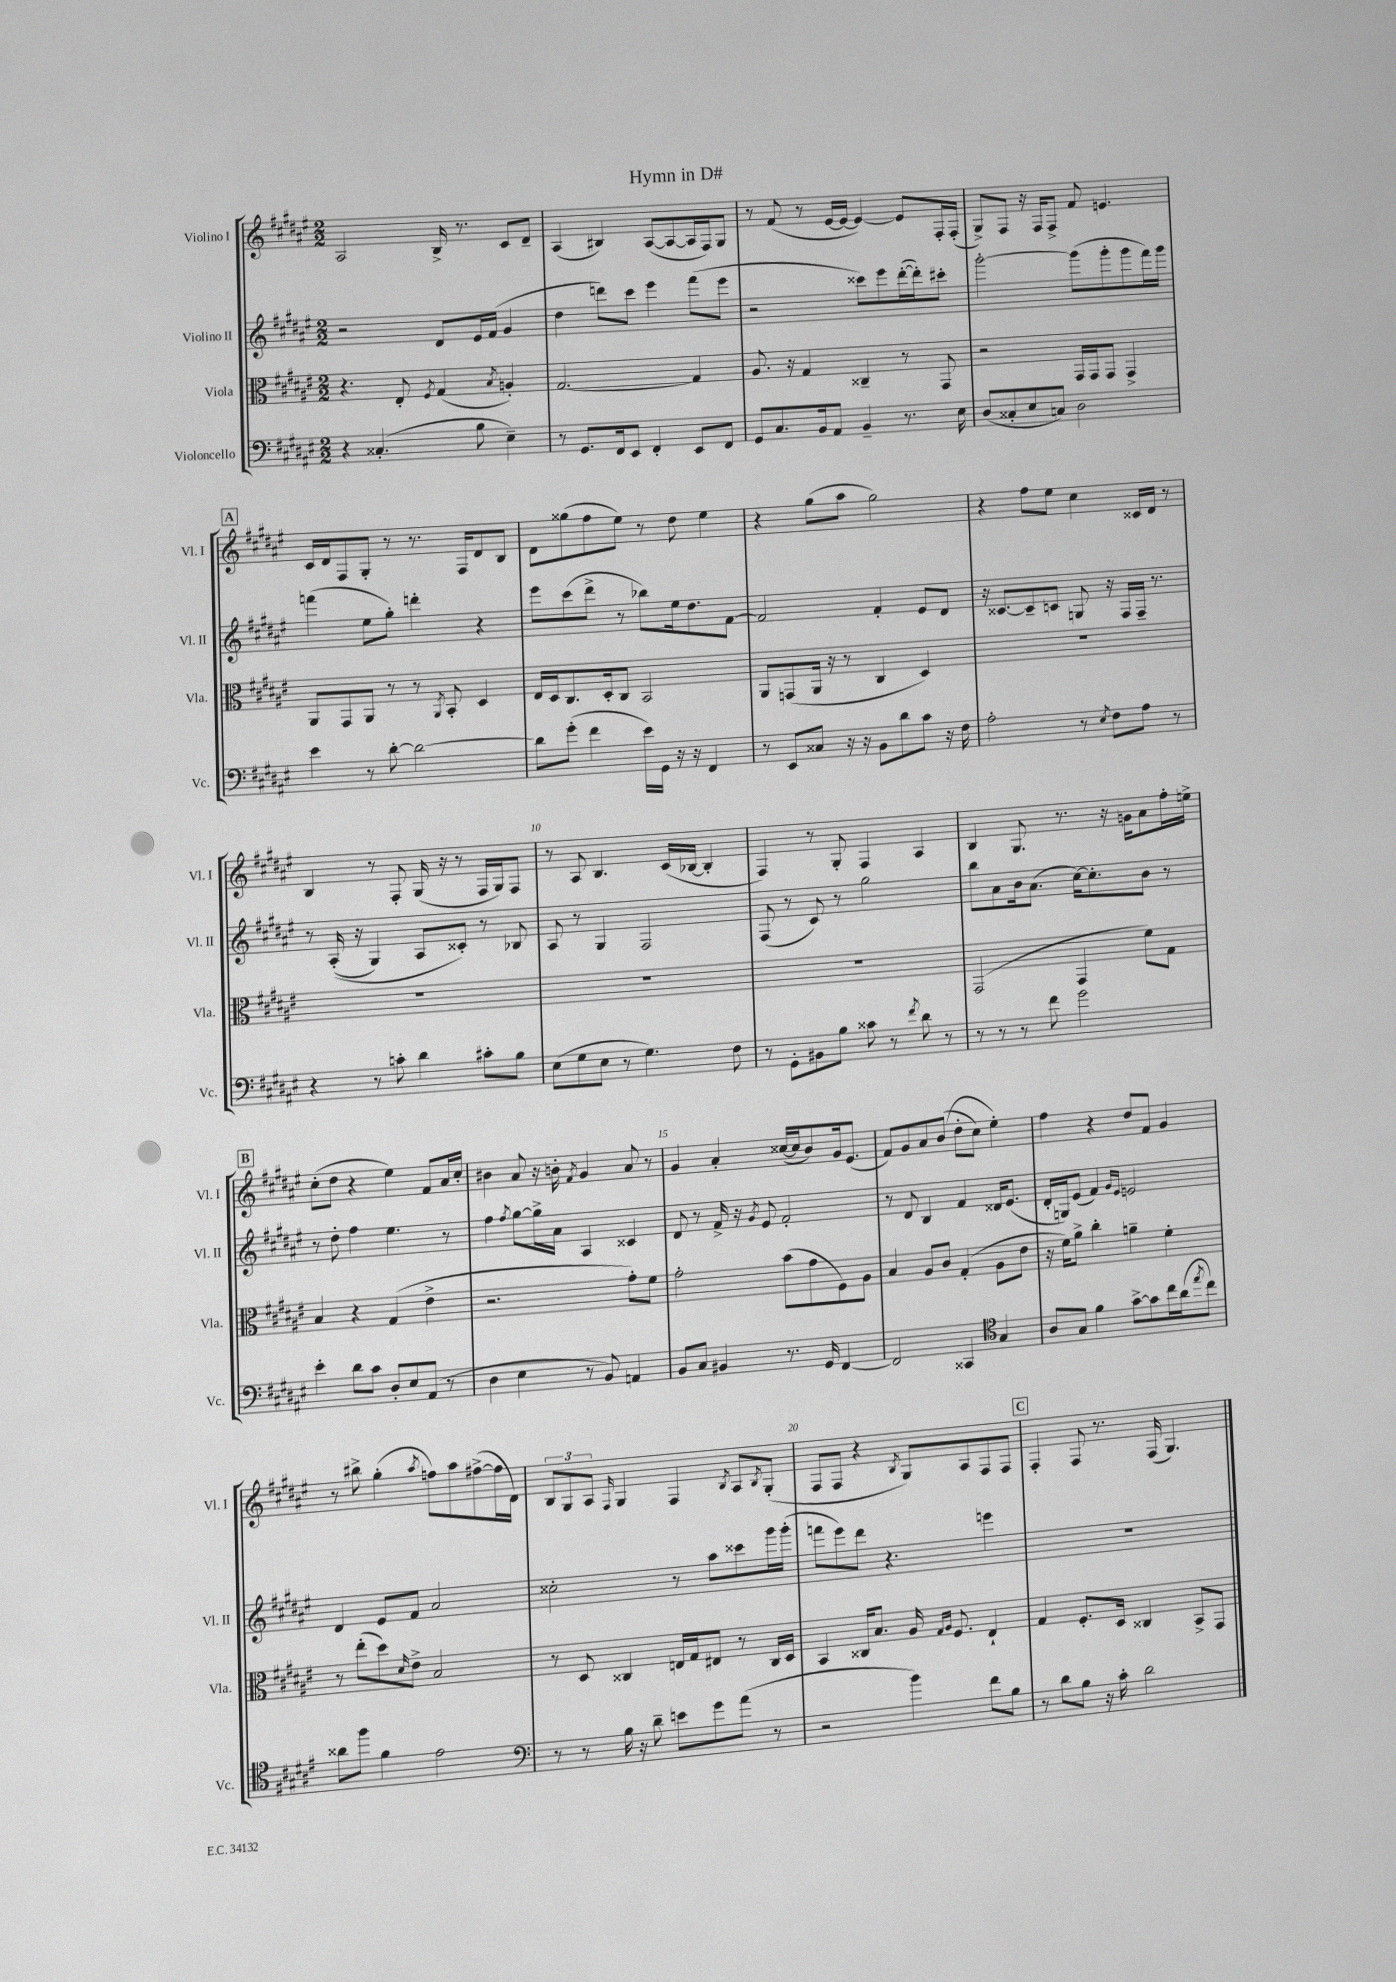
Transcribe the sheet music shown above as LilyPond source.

\header { title = "Hymn in D#" }
<<
\new StaffGroup <<
\new Staff = "s0" \with { instrumentName = "Violino I" shortInstrumentName = "Vl. I" } {
    \clef treble \key fis \major \numericTimeSignature \time 2/2
    ais2 b16-> r8. cis'8 dis'8-- |
    ais4( bis4) ais8~( ais8~ ais16 fis16) gis8 |
    r8 fis'8( r8 eis'16~ eis'16~ eis'4~) eis'8 fis16-. fis16-.( |
    gis8->) fis8 r16 fis16 fis8-> fis'8 e'4. |
    \mark \markup { \box "A" } cis'16 dis'16 fis8 gis8-. r8 r8. fis16 dis'8 b8 |
    dis'8 gisis''8( fis''8 eis''8) r8 dis''8 eis''4 |
    r4 gis''8( ais''8 gis''2) |
    r4 fis''8 eis''8 cis''4 cisis'16 dis'16 r8 |
    b4 r8 fis8-. gis16( r16 r8 fis16 gis16) fis8 |
    r8 ais8 b4. cis'16( bes16~ bes4-. |
    fis4) r8 gis8-. fis4 ais4 |
    b4 gis8. r8. r16 g'16 ais'8 fis''16-. e''16-> |
    \mark \markup { \box "B" } cis''8-.( dis''8 r4 eis''4) fis'8 ais'16 cis''16-. |
    bis'4 ais'8 r16 b'16-. \acciaccatura { fis'8 } gis'4 ais'8 r8 |
    gis'4 ais'4-. cisis''16~( cisis''16 b'8) gis'16 eis'8.( |
    fis'8) gis'8 ais'8 b'8(\( dis''8-. cis''8) eis''4-.\) |
    fis''4 r4 dis''8 fis'8 gis'4 |
    r8 bis''8-> gis''4-.( \acciaccatura { ais''8 } f''8) ais''8 fis''8~->( fis''16 dis'16) |
    \tuplet 3/2 { b8 gis8 ais8 } \grace { fis16 } gis4 fis4 \acciaccatura { b8 } ais8 \acciaccatura { b8 } gis8-.( |
    fis8 fis8 r4 \acciaccatura { b8 } gis8) ais8 fis8 fis8 |
    \mark \markup { \box "C" } fis4-. fis8 r8. fis16( gis4.) \bar "|." |
}
\new Staff = "s1" \with { instrumentName = "Violino II" shortInstrumentName = "Vl. II" } {
    \clef treble \key fis \major \numericTimeSignature \time 2/2
    r2 dis'8 eis'16 fis'16( gis'4 |
    dis''4 d'''8) cis'''8 eis'''4 fis'''8( eis'''8 |
    r2 cisis'''8) eis'''8 dis'''16~-.( dis'''16-.) cis'''8-. |
    gis'''2~-. gis'''8( gis'''8-. gis'''8 fis'''16) gis'''16 |
    \mark \markup { \box "A" } f'''4( eis''8 gis''8-.) d'''4-. r4 |
    eis'''8 cis'''8( dis'''8-> r8 bes''8) eis''16 dis''8. fis'8~ |
    fis'2 fis'4-. eis'8 dis'8 |
    r16 cisis'8.~ cisis'8-- c'8 g8 r16 fis16 fis16-- r8. |
    r8 ais16-.(\( r16 gis4) ais8 cisis'8-.\) r8 bes8 |
    ais8 r8 gis4 fis2 |
    fis8( r8 cis'8) r8 gis''2 |
    b''8 ais'8 b'16 ais'8.( cis''16~) cis''8.-. b'8 r8 |
    \mark \markup { \box "B" } r8 dis''8-. fis''4 eis''4. r8 |
    fis''4 \acciaccatura { fis''8 } gis''8~ gis''16-> ais'16 ais4 cisis'4 |
    dis'8 r8 fis'16-> r16 \acciaccatura { gis'8 } eis'8 fis'2-. |
    r8 dis'8 b4 fis'4 disis'16 eis'8.( |
    dis'16-. g16) eis'8( fis'4) \grace { gis'16 eis'16 } e'2 |
    dis'4 eis'8 fis'8 ais'2 |
    cisis''2-. r8 ais''8 cisis'''8 gis'''16 gis'''16-.( |
    f'''8 eis'''8) dis'''8 r4. e'''4 |
    \mark \markup { \box "C" } R1 \bar "|." |
}
\new Staff = "s2" \with { instrumentName = "Viola" shortInstrumentName = "Vla." } {
    \clef alto \key fis \major \numericTimeSignature \time 2/2
    r4. eis8-. \acciaccatura { fis8 } gis4( \acciaccatura { b8 } a4-.) |
    gis2.~ gis4 |
    ais8. r16 gis4 cisis4-- r8 gis,8 |
    r2 gis,16 gis,16 gis,8 gis,4-> |
    \mark \markup { \box "A" } ais,8 gis,8 ais,8 r8 r8 \acciaccatura { ais,8 } b,8-. dis4 |
    eis16 dis16 cis8. dis16-. cis8 b,2 |
    ais,8 g,8( ais,16 r16 r8 cis4 dis4) |
    R1 |
    R1 |
    R1 |
    R1 |
    gis,2( gis,4 fis'8) gis8 |
    \mark \markup { \box "B" } b4 r4 gis4( eis'4-> |
    r2. gis'8-.) fis'8 |
    gis'2-. b'8( gis'8 fis8) ais8 |
    b4 ais8 cis'8 gis4-.( ais8 eis'8 |
    r16 fis'16) ais'8-> cis''4-. a'4-- fis'4-. |
    r8 eis''8-.( dis''8) \grace { dis'16 } eis'8-> b2 |
    r8 dis8 cisis4 e16 gis16 eis8 r8 cisis16 dis16 |
    b,4 cisis16 b8. ais16 \grace { gis16 ais16 } fis8. eis4-! |
    \mark \markup { \box "C" } gis4 fis8.-. dis16 cisis4 b,8-> gis,8 \bar "|." |
}
\new Staff = "s3" \with { instrumentName = "Violoncello" shortInstrumentName = "Vc." } {
    \clef bass \key fis \major \numericTimeSignature \time 2/2
    r4 cisis4.-.( b8 eis4--) |
    r8 gis,8. fis,16 eis,8 fis,4-. eis,8 fis,8 |
    gis,8 cis8. b,16 ais,8 b,4-- r8. eis16 |
    dis8( cisis8-. eis8 c8) dis2 |
    \mark \markup { \box "A" } eis'4 r8 dis'8~-. dis'2~ |
    dis'8 gis'8-.( fis'4 eis'16) gis,16 r16 r16 fis,4 |
    r8 eis,8 cisis8 r16 r16 b,8 dis'8 cis'8 r16 fis16 |
    ais2-. r8 \acciaccatura { eis8 } fis8 ais8 r8 |
    r4 r8 c'8-. dis'4 cis'8-. b8 |
    eis8( gis8 eis8 r8 gis4.) fis8 |
    r8 gis,8-. bis,8 b8 cisis'8 r8 \acciaccatura { fis'8 } dis'8 r8 |
    r8 r8 r8 fis'8 gis'2 |
    \mark \markup { \box "B" } eis'4-. dis'8 cis'8 dis8-. eis8 ais,8( r8 |
    dis4 eis4 r8 b,8) a,4 |
    b,8 cis8 bis,4 r8. gis,16 fis,4~ |
    fis,2 cisis,4 \clef tenor gis4 |
    ais8 gis8 fis'4 gis'8~-> gis'8 cis''16 ais'16( \acciaccatura { eis''8 } cis''8) |
    aisis'8 fis''8 fis'4 eis'2 |
    \clef bass r8 r8 b16 r16 dis'8-- e'8 gis'8 ais'8( r8 |
    r2 b'4) fis'8 b8 |
    \mark \markup { \box "C" } r8 dis'8 b8 r16 cis'16-. dis'2 \bar "|." |
}
>>
>>
\layout { \context { \Score \override BarNumber.break-visibility = ##(#f #t #t) barNumberVisibility = #(every-nth-bar-number-visible 5) } }
